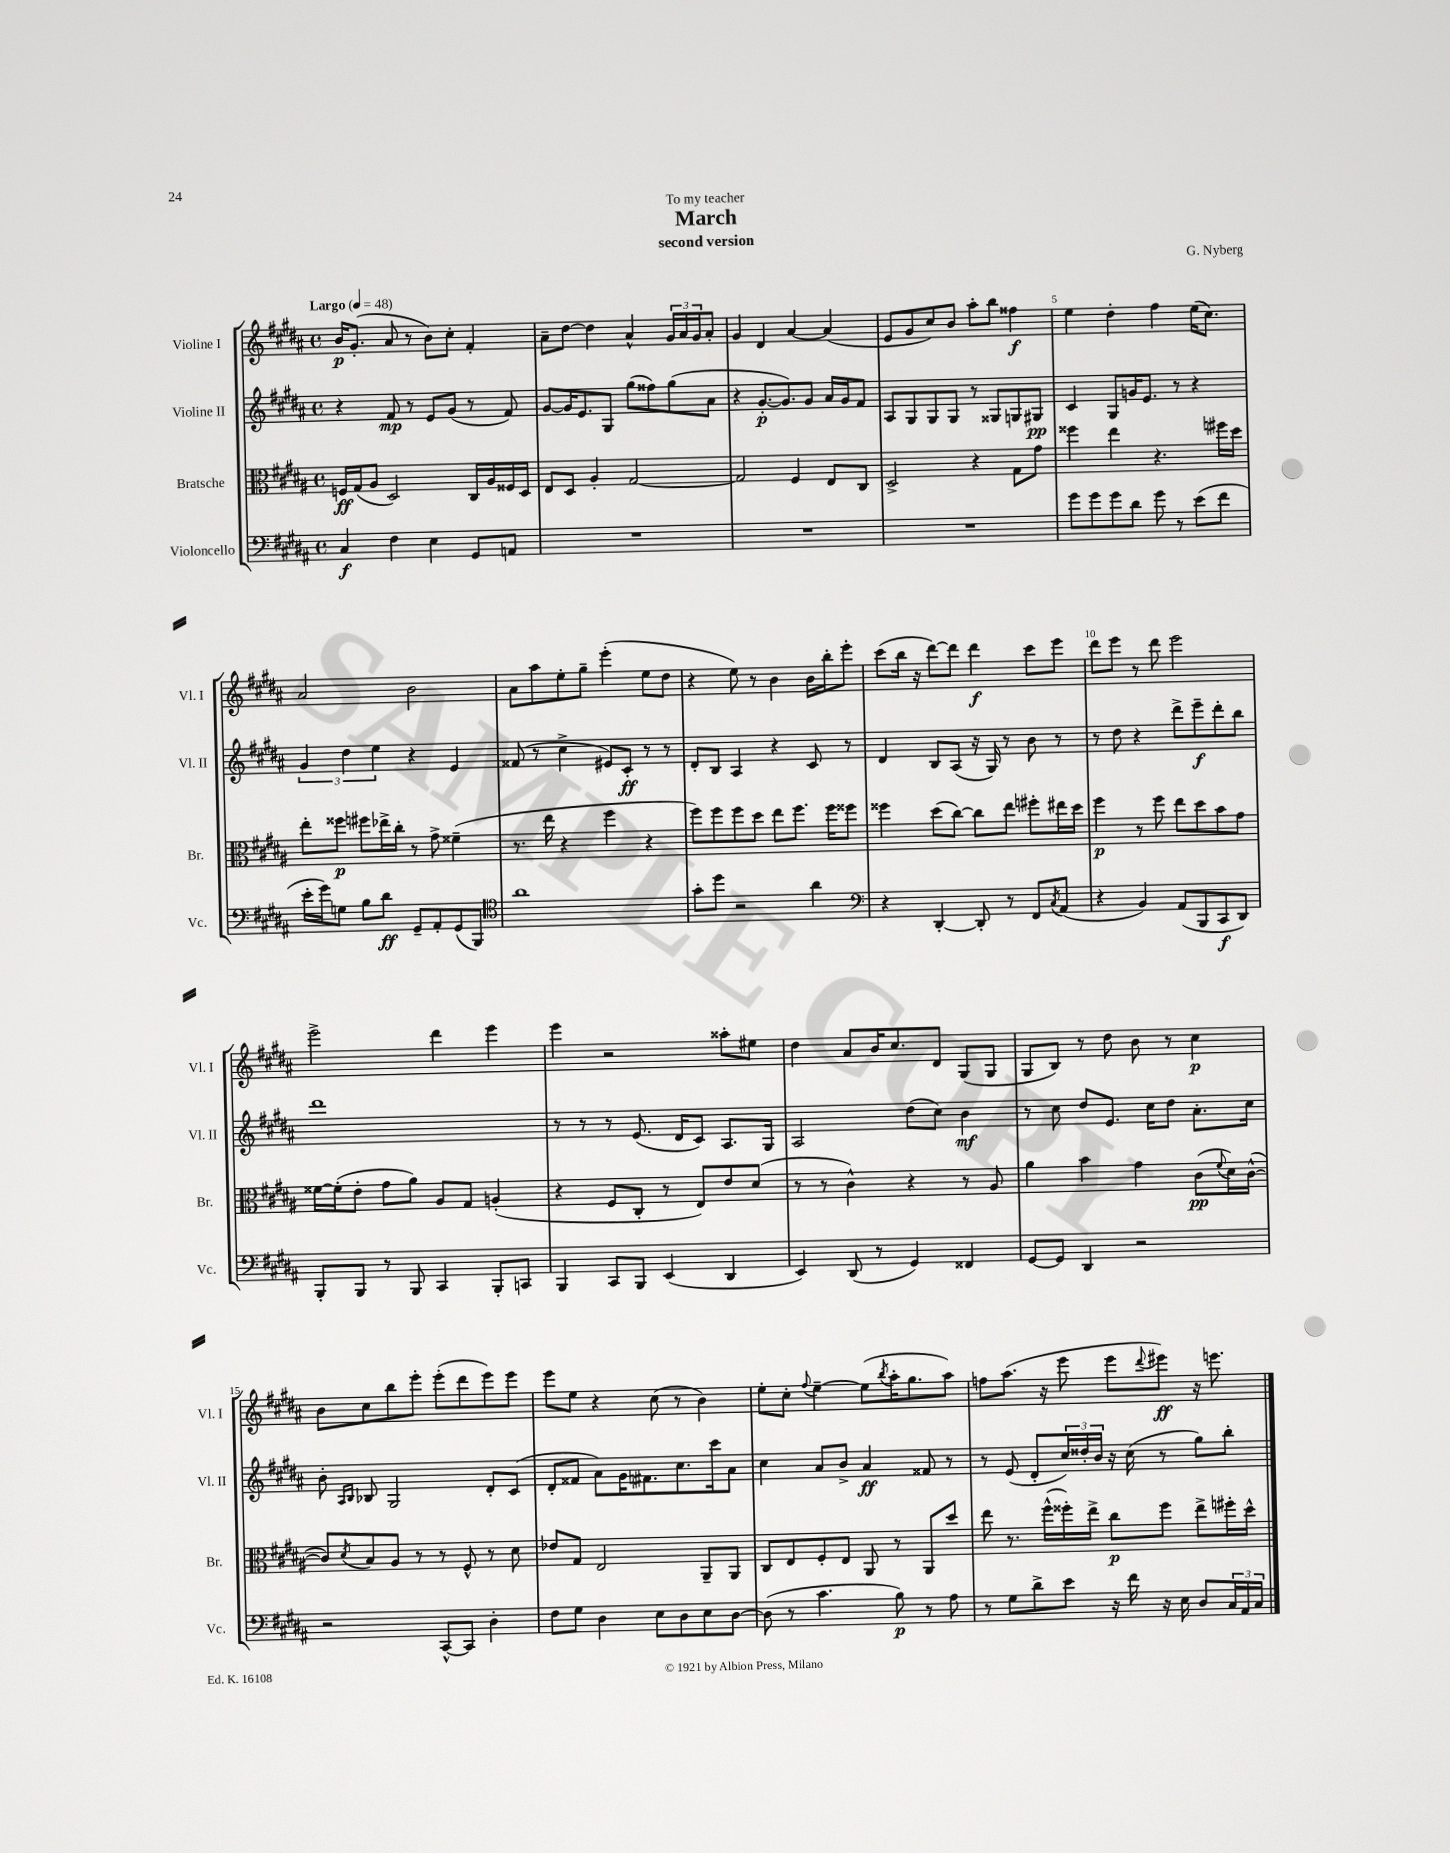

**kern	**dynam	**kern	**dynam	**kern	**dynam	**kern	**dynam
*part4	*part4	*part3	*part3	*part2	*part2	*part1	*part1
*staff4	*staff4	*staff3	*staff3	*staff2	*staff2	*staff1	*staff1
*I"Violoncello	*	*I"Bratsche	*	*I"Violine II	*	*I"Violine I	*
*I'Vc.	*	*I'Br.	*	*I'Vl. II	*	*I'Vl. I	*
*clefF4	*	*clefC3	*	*clefG2	*	*clefG2	*
*k[f#c#g#d#a#]	*	*k[f#c#g#d#a#]	*	*k[f#c#g#d#a#]	*	*k[f#c#g#d#a#]	*
*M4/4	*	*M4/4	*	*M4/4	*	*M4/4	*
*met(c)	*	*met(c)	*	*met(c)	*	*met(c)	*
*MM48	*	*MM48	*	*MM48	*	*MM48	*
=1	=1	=1	=1	=1	=1	=1	=1
!	!	!	!	!	!	!LO:TX:a:B:t=Largo	!
4C#/	f	16Fn/LL	ff	4r	.	16b/KL	p
.	.	(16G#/J	.	.	.	(8.g#'/J	.
.	.	8A#/J	.	.	.	.	.
4F#\	.	2D#/)	.	8f#/	mp	8a#/	.
.	.	.	.	8r	.	8r	.
4E\	.	.	.	8e/L	.	8b\L)	.
.	.	.	.	(8g#/J	.	8cc#'\J	.
8GG#/L	.	16C#/LL	.	8r	.	4f#'/	.
.	.	16A#/	.	.	.	.	.
8AAn/J	.	16F##X/	.	8f#/)	.	.	.
.	.	16D#/JJ	.	.	.	.	.
=2	=2	=2	=2	=2	=2	=2	=2
1r	.	8E/L	.	[8g#/L	.	8a#~\L	.
.	.	8D#/J	.	16g#/K]	.	[8dd#\J	.
.	.	.	.	8.e/	.	.	.
.	.	4A#'/	.	.	.	4dd#\]	.
.	.	.	.	8G#/J	.	.	.
.	.	[2G#/	.	(8gg#\L	.	4a#^^/	.
.	.	.	.	8ff##X\)	.	.	.
.	.	.	.	(8gg#\	.	24g#/LL	.
.	.	.	.	.	.	24a#/	.
.	.	.	.	.	.	24g#/J	.
.	.	.	.	8a#\J	.	8a#'/J	.
=3	=3	=3	=3	=3	=3	=3	=3
1r	.	2G#/]	.	4r	.	4g#/	.
.	.	.	.	[8.g#'/L	p	4d#/	.
.	.	.	.	8.g#/])	.	.	.
.	.	4F#/	.	.	.	[4a#/	.
.	.	.	.	8g#/J	.	.	.
.	.	8E/L	.	16a#/LL	.	(4a#/]	.
.	.	.	.	16g#/J	.	.	.
.	.	8C#/J	.	8f#/J	.	.	.
=4	=4	=4	=4	=4	=4	=4	=4
1r	.	2D#^/	.	8A#/L	.	8e/L	.
.	.	.	.	8G#/	.	8g#/	.
.	.	.	.	8G#/	.	8cc#/)	.
.	.	.	.	8G#/J	.	8b/J	.
.	.	4r	.	8r	.	8aa#'\L	.
.	.	.	.	8G##X/L	.	8bb\J	.
.	.	8G#\L	.	8Gn/	.	4ff##X\	f
.	.	8g#\J	.	8G#X/J	pp	.	.
=5	=5	=5	=5	=5	=5	=5	=5
8g#\L	.	4ff##X\	.	4c#/	.	4ee\	.
8g#\	.	.	.	.	.	.	.
8g#\	.	4ee\	.	8G#/L	.	4dd#'\	.
8d#\J	.	.	.	16gn/K	.	.	.
.	.	.	.	8.e/J	.	.	.
8g#\	.	4.r	.	.	.	4ff#\	.
8r	.	.	.	8r	.	.	.
(8e\L	.	.	.	4r	.	(16ee\KL	.
.	.	.	.	.	.	8.cc#\J)	.
8f#\J	.	16ff#X\LL	.	.	.	.	.
.	.	16dd#\JJ	.	.	.	.	.
!!LO:LB:g=z
=6	=6	=6	=6	=6	=6	=6	=6
16e'\LL	.	8ee'\L	.	6g#/	.	2a#/	.
16g#\J)	.	.	.	.	.	.	.
8Gn\J	.	8ff##X\J	p	.	.	.	.
.	.	.	.	6dd#\	.	.	.
8B\L	.	8ff#X\L	.	.	.	.	.
.	.	.	.	6ee\	.	.	.
8d#\J	ff	16ee-X^\L	.	.	.	.	.
.	.	16cc#'\JJ	.	.	.	.	.
8GG#~/L	.	8r	.	4r	.	2b\	.
8AA#'/	.	8g#^\	.	.	.	.	.
(8GG#/	.	(4f##X~\	.	4e/	.	.	.
8BBB/J)	.	.	.	.	.	.	.
=7	=7	=7	=7	=7	=7	=7	=7
*clefC4	*	*	*	*	*	*	*
1a#	.	8.r	.	(8f##X/	.	8a#\L	.
.	.	.	.	8r	.	8aa#\	.
.	.	16ee\	.	.	.	.	.
.	.	4r	.	4cc#^\	.	8ee'\	.
.	.	.	.	.	.	8gg#~\J	.
.	.	4ff#\	.	8e#X/L)	.	(4eee'\	.
.	.	.	.	8c#'/J	ff	.	.
.	.	4r	.	8r	.	8ee\L	.
.	.	.	.	8r	.	8dd#\J	.
=8	=8	=8	=8	=8	=8	=8	=8
8g#'\L	.	8ff#\L)	.	8d#'/L	.	4r	.
8dd#\J	.	8ff#\	.	8B/J	.	.	.
2r	.	8ff#\	.	4A#/	.	8ee\)	.
.	.	8dd#\J	.	.	.	8r	.
.	.	8ee\L	.	4r	.	4b\	.
.	.	8.ff#\J	.	.	.	.	.
4a#\	.	.	.	8c#/	.	16b\LL	.
.	.	16ff#\KL	.	.	.	16bb'\J	.
.	.	8ff##X\J	.	8r	.	8eee'\J	.
=9	=9	=9	=9	=9	=9	=9	=9
*clefF4	*	*	*	*	*	*	*
4r	.	4ff##X\	.	4d#/	.	(8ccc#\L	.
.	.	.	.	.	.	16bb\Jk	.
.	.	.	.	.	.	16r	.
[4DD#'/	.	(8dd#\L	.	8B/L	.	[8ddd#\L)	.
.	.	[8cc#\J)	.	(8A#/J	.	8ddd#\J]	.
8DD#'/]	.	8cc#\L]	.	16r	.	4ddd#\	f
.	.	.	.	16G#/)	.	.	.
8r	.	8ee\J	.	8r	.	.	.
8FF#/L	.	8ff#X'\L	.	8b\	.	8ccc#\L	.
8qC#/	.	.	.	.	.	.	.
(8AA#/J	.	16ee#X\L	.	8r	.	8eee\J	.
.	.	16dd#\JJ	.	.	.	.	.
=10	=10	=10	=10	=10	=10	=10	=10
4r	.	4ff#\	p	8r	.	8ddd#\L	.
.	.	.	.	8dd#\	.	8eee\J	.
4BB/)	.	8r	.	4r	.	8r	.
.	.	8ff#\	.	.	.	8ddd#\	.
(8AA#/L	.	8ee\L	.	8ddd#^\L	.	2eee\	.
8BBB/	.	8dd#\	.	8eee~\	f	.	.
8CC#/	f	8b\	.	8ddd#'\	.	.	.
8DD#/J)	.	8g#\J	.	8bb\J	.	.	.
!!LO:LB:g=z
=11	=11	=11	=11	=11	=11	=11	=11
8BBB'/L	.	[16f##X\LL	.	1ddd#	.	2eee^\	.
.	.	(16f##'\J]	.	.	.	.	.
8BBB/J	.	8e'\J	.	.	.	.	.
8r	.	8g#\L	.	.	.	.	.
8BBB/	.	8a#\J)	.	.	.	.	.
4CC#/	.	8A#/L	.	.	.	4ddd#\	.
.	.	8G#/J	.	.	.	.	.
8BBB'/L	.	(4An'/	.	.	.	4eee\	.
8CCn/J	.	.	.	.	.	.	.
=12	=12	=12	=12	=12	=12	=12	=12
4BBB/	.	4r	.	8r	.	4eee\	.
.	.	.	.	8r	.	.	.
8CC#/L	.	8F#/L	.	8r	.	2r	.
8BBB/J	.	8C#'/J	.	(8.e/	.	.	.
(4EE/	.	8r	.	.	.	.	.
.	.	.	.	16d#/KL	.	.	.
.	.	8E/L)	.	8c#/J)	.	.	.
4DD#/	.	8e/	.	8.A#/L	.	8aa##X'\L	.
.	.	(8d#/J	.	.	.	8ee#X\J	.
.	.	.	.	16G#/Jk	.	.	.
=13	=13	=13	=13	=13	=13	=13	=13
4EE/)	.	8r	.	2A#/	.	4dd#\	.
.	.	8r	.	.	.	.	.
(8DD#/	.	4c#^^\)	.	.	.	8a#/L	.
8r	.	.	.	.	.	16b/K	.
.	.	.	.	.	.	8.cc#/	.
4GG#/)	.	4r	.	(8dd#\L	.	.	.
.	.	.	.	8cc#\J)	.	8d#/J	.
4FF##X/	.	8r	.	4b\	mf	(8G#/L	.
.	.	8A#/	.	.	.	8G#/J	.
=14	=14	=14	=14	=14	=14	=14	=14
[8GG#/L	.	4a#\	.	8r	.	8G#/L	.
8GG#/J]	.	.	.	8cc#\	.	8B/J)	.
4DD#/	.	4b\	.	8dd#/L	.	8r	.
.	.	.	.	8.e/J	.	8dd#\	.
2r	.	4g#\	.	.	.	8b\	.
.	.	.	.	16cc#\KL	.	.	.
.	.	.	.	8dd#\J	.	8r	.
.	.	(8c#\L	pp	8.a#'\L	.	4cc#\	p
.	.	8qqf#/	.	.	.	.	.
.	.	16d#\L)	.	.	.	.	.
.	.	([16c#^^\JJ	.	16cc#\Jk	.	.	.
!!LO:LB:g=z
=15	=15	=15	=15	=15	=15	=15	=15
2r	.	8c#/L])	.	8b'\	.	8b\L	.
.	.	.	.	16qqA#/LL	.	.	.
.	.	8qd#/	.	16qqB/JJ	.	.	.
.	.	8B/	.	8B-X/	.	8cc#\	.
.	.	8A#/J	.	2G#/	.	8bb\	.
.	.	8r	.	.	.	8eee'\J	.
[8CC#^^/L	.	8r	.	.	.	(8eee'\L	.
8CC#/J]	.	8F#^^/	.	.	.	8ddd#\	.
4D#'\	.	8r	.	8d#'/L	.	8eee\)	.
.	.	8d#\	.	(8c#/J	.	8eee\J	.
=16	=16	=16	=16	=16	=16	=16	=16
8F#\L	.	8e-X/L	.	8d#'/L	.	8eee\L	.
8G#\J	.	8G#/J	.	8f##X/J	.	8ee\J	.
4D#\	.	2E/	.	8a#\L)	.	4r	.
.	.	.	.	16g#\K	.	.	.
.	.	.	.	8.f#X\	.	.	.
8E\L	.	.	.	.	.	(8cc#\	.
8D#\	.	.	.	8.cc#\	.	8r	.
8E\	.	8AA#~/L	.	.	.	4b\)	.
.	.	.	.	16ccc#\k	.	.	.
[8D#\J	.	8AA#/J	.	8a#\J	.	.	.
=17	=17	=17	=17	=17	=17	=17	=17
(8D#\]	.	8C#/L	.	4cc#\	.	8ee'\L	.
8r	.	8E/	.	.	.	8cc#'\J	.
.	.	.	.	.	.	8qqff#/	.
4.c#\	.	8F#'/	.	8a#/L	.	[4ee~\	.
.	.	8E/J	.	8b^/J	.	.	.
.	.	8AA#/	.	4a#/	ff	(8ee\L]	.
.	.	.	.	.	.	8qbb/	.
8B\)	p	8r	.	.	.	16aa#'\K	.
.	.	.	.	.	.	8.gg#\	.
8r	.	8AA#/L	.	8f##X/	.	.	.
8A#\	.	8dd#/J	.	8r	.	8aa#\J)	.
=18	=18	=18	=18	=18	=18	=18	=18
8r	.	8ee\	.	8r	.	8ffn\L	.
8G#\L	.	8.r	.	(8e/	.	(8.aa#\J	.
8d#^\	.	.	.	8d#'/L	.	.	.
.	.	(16ff#^^\LL	.	.	.	16r	.
8e\J	.	16ff##X'\)	.	24cc#/L)	.	8eee\	.
.	.	.	.	24dd##X'/	.	.	.
.	.	16ee^\JJ	.	.	.	.	.
.	.	.	.	24b/JJ	.	.	.
16r	.	8cc#\L	p	16r	.	8eee\L	.
16f#\	.	.	.	(16cc#\	.	.	.
.	.	.	.	.	.	8qqddd#/	.
16r	.	8ff##\J	.	8r	.	8eee#X\J)	ff
16E\	.	.	.	.	.	.	.
8D#/L	.	8ee^\L	.	8gg#\L)	.	16r	.
.	.	.	.	.	.	8.eeen\	.
24C#/L	.	16ff#X'\L	.	8bb'\J	.	.	.
24AA#/	.	.	.	.	.	.	.
.	.	16dd#^^\JJ	.	.	.	.	.
24C#/JJ	.	.	.	.	.	.	.
==	==	==	==	==	==	==	==
*-	*-	*-	*-	*-	*-	*-	*-
